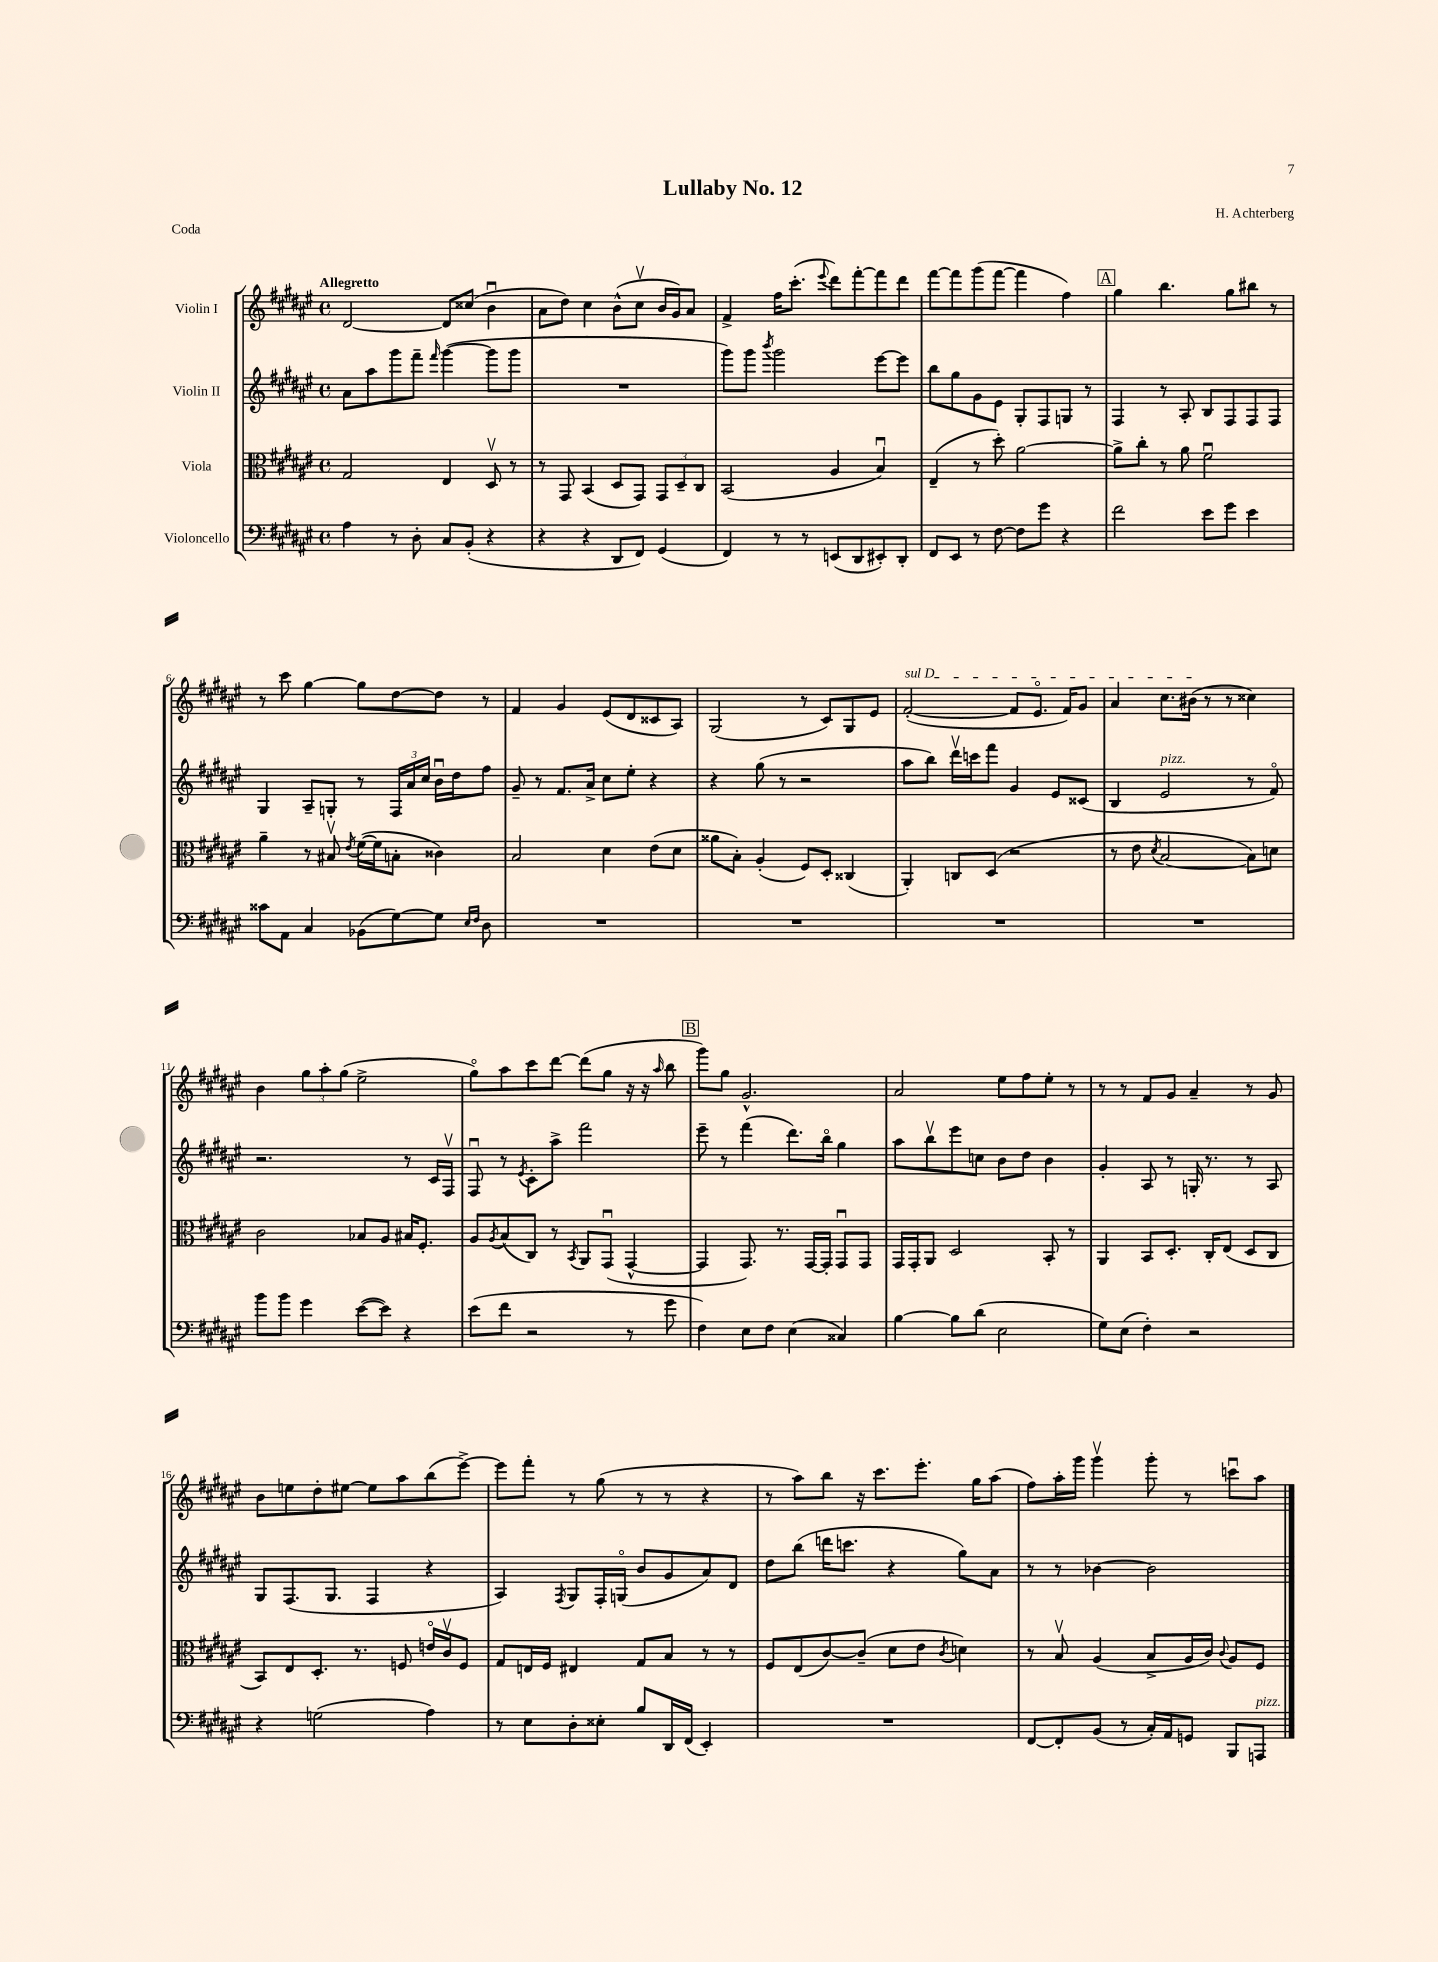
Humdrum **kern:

**kern	**kern	**kern	**kern
*staff4	*staff3	*staff2	*staff1
*clefF4	*clefC3	*clefG2	*clefG2
*k[f#c#g#d#a#e#]	*k[f#c#g#d#a#e#]	*k[f#c#g#d#a#e#]	*k[f#c#g#d#a#e#]
*M4/4	*M4/4	*M4/4	*M4/4
*met(c)	*met(c)	*met(c)	*met(c)
4A#	2G#	8a#	[2d#
.	.	8aa#	.
8r	.	8ggg#	.
8D#'	.	8fff#~	.
.	.	16qqfff#	.
8C#	4E#	([4ggg#	8d#]
(8BB'	.	.	(8cc##
4r	8D#v	8ggg#]	4bu
.	8r	8ggg#	.
=	=	=	=
4r	8r	1r	8a#
.	8GG#	.	8dd#)
4r	(4BB	.	4cc#
8DD#	8D#	.	(8b^^
8FF#)	8GG#)	.	8cc#v
(4GG#	12GG#	.	16b
.	.	.	16g#)
.	12D#~	.	.
.	.	.	8a#
.	12C#	.	.
=	=	=	=
4FF#)	(2BB	8ggg#)	4f#^
.	.	8ggg#	.
.	.	8qbbb	.
8r	.	2ggg#	16ff#
.	.	.	(8.ccc#'
8r	.	.	.
.	.	.	8qqeee#
(8EE	4A#	.	8ddd#)
8DD#	.	.	[8fff#'
8EE#')	4Bu)	[8eee#	8fff#]
8DD#'	.	8eee#]	8ddd#
=	=	=	=
8FF#	(4E#~	8bb	[8fff#
8EE#	.	8gg#	8fff#]
8r	8r	8g#	(8ggg#
[8F#	8dd#')	8e#	[8fff#
8F#]	[2a#	8G#'	4fff#]
8g#	.	8F#	.
4r	.	8G	4ff#)
.	.	8r	.
=	=	=	=
2f#	8a#^]	4F#	4gg#
.	8cc#'	.	.
.	8r	8r	4.bb
.	8a#	8A#'	.
8e#	2f#u	8B	.
8g#	.	8F#	8gg#
4e#	.	8F#	8bb#
.	.	8F#	8r
=	=	=	=
8c##	4a#~	4G#	8r
8AA#	.	.	8ccc#
4C#	8r	8A#~	[4gg#
.	8B#v	8G'	.
.	8qe#	.	.
(8BB-	([16f#	8r	8gg#]
.	16f#]	.	.
[8G#)	8B'	24F#	[8dd#
.	.	24a#	.
.	.	24cc#	.
8G#]	4c##)	16bu	8dd#]
.	.	16dd#	.
16qqE#	.	.	.
16qqF#	.	.	.
8D#	.	8ff#	8r
=	=	=	=
1r	2B	8g#~	4f#
.	.	8r	.
.	.	8.f#	4g#
.	.	16a#^	.
.	4d#	8cc#	(8e#
.	.	8ee#'	8d#
.	(8e#	4r	8c##
.	8d#	.	8A#)
=	=	=	=
1r	8a##	4r	(2G#
.	8B')	.	.
.	(4A#'	(8gg#	.
.	.	8r	.
.	8F#)	2r	8r
.	8D#'	.	8c#)
.	(4C##	.	8G#
.	.	.	8e#
=	=	=	=
1r	4AA#')	8aa#	([2f#'
.	.	8bb)	.
.	8C	16ddd#v	.
.	.	16ccc	.
.	(8D#	8fff#	.
.	2r	4g#	8f#]
.	.	.	8.e#o
.	.	8e#	.
.	.	.	16f#)
.	.	(8c##	8g#
=	=	=	=
1r	8r	4B	4a#
.	8e#	.	.
.	8qd#	.	.
.	[2B	2e#	8.cc#
.	.	.	(16b#
.	.	.	8r
.	.	.	8r
.	8B])	8r	4cc##)
.	8d	8f#o)	.
=	=	=	=
8b	2c#	2.r	4b
8b	.	.	.
4g#	.	.	12gg#
.	.	.	12aa#'
.	.	.	(12gg#
([8e#	8B-	.	2ee#^
8e#])	8A#	.	.
4r	16B#	8r	.
.	8.F#'	.	.
.	.	16c#	.
.	.	16F#v	.
=	=	=	=
(8e#	8A#	8F#u	8gg#o)
.	8qA#	.	.
8f#	(8B	8r	8aa#
.	.	8qe#	.
2r	8C#)	8c#'	8ccc#
.	8r	8aa#^	[8ddd#
.	8qBB	.	.
.	8AA#	2fff#	(8ddd#]
.	(8GG#u	.	8gg#
8r	[4GG#^^	.	16r
.	.	.	16r
.	.	.	16qqaa#
8g#	.	.	8bb
=	=	=	=
4F#)	4GG#]	8eee#~	8ggg#)
.	.	8r	8gg#
8E#	8.GG#)	(4fff#	2.g#^^
8F#	.	.	.
.	8.r	.	.
(4E#	.	8.ddd#)	.
.	[16GG#	.	.
.	16GG#']	16bbo	.
4C##)	8GG#u	4gg#	.
.	8GG#	.	.
=	=	=	=
[4B	16GG#	8aa#	2a#
.	16GG#'	.	.
.	8AA#	8bbv	.
8B]	2D#	8eee#	.
(8d#	.	8cc	.
2E#	.	8b	8ee#
.	.	8dd#	8ff#
.	8BB'	4b	8ee#'
.	8r	.	8r
=	=	=	=
8G#)	4AA#	4g#'	8r
(8E#	.	.	8r
4F#')	8BB	8A#	8f#
.	8.D#'	8r	8g#
2r	.	16G'	4a#~
.	16C#'	8.r	.
.	(8E#	.	.
.	8D#	8r	8r
.	8C#	8A#	8g#
=	=	=	=
4r	8BB)	8G#	8b
.	8E#	(8.F#	8ee
(2G	8.D#'	.	8dd#'
.	.	8.G#	.
.	.	.	[8ee#
.	8.r	.	.
.	.	4F#	8ee#]
.	8F	.	8aa#
4A#)	16eo	4r	(8bb
.	16c#v	.	.
.	8F	.	[8eee#^)
=	=	=	=
8r	8G#	4A#)	8eee#]
8E#	16E	.	8fff#'
.	16F#	.	.
.	.	8qF#	.
8D#'	4E#	8G#	8r
8E##'	.	16F#'	(8gg#
.	.	(16Go	.
8B	8G#	8b	8r
16DD#	8B	8g#	8r
(16FF#	.	.	.
4EE#')	8r	8a#)	4r
.	8r	8d#	.
=	=	=	=
1r	8F#	8dd#	8r
.	(8E#	(8bb	8aa#)
.	[8c#)	16ddd	8bb
.	.	8.ccc	.
.	(8c#~]	.	16r
.	.	.	8.ccc#
.	8d#	4r	.
.	8e#	.	8.eee#'
.	8qc#	.	.
.	4d)	8gg#)	.
.	.	.	16gg#
.	.	8a#	(8aa#
=	=	=	=
[8FF#	8r	8r	8ff#)
8FF#']	8Bv	8r	16aa#'
.	.	.	16ggg#
(8BB	(4A#	[4b-	4ggg#v
8r	.	.	.
16C#')	8B^	2b-]	8ggg#'
16AA#	.	.	.
8GG	16A#	.	8r
.	16c#)	.	.
.	8qqc#	.	.
8BBB	8A#	.	8cccu
8AAA	8F#	.	8aa#
==	==	==	==
*-	*-	*-	*-
